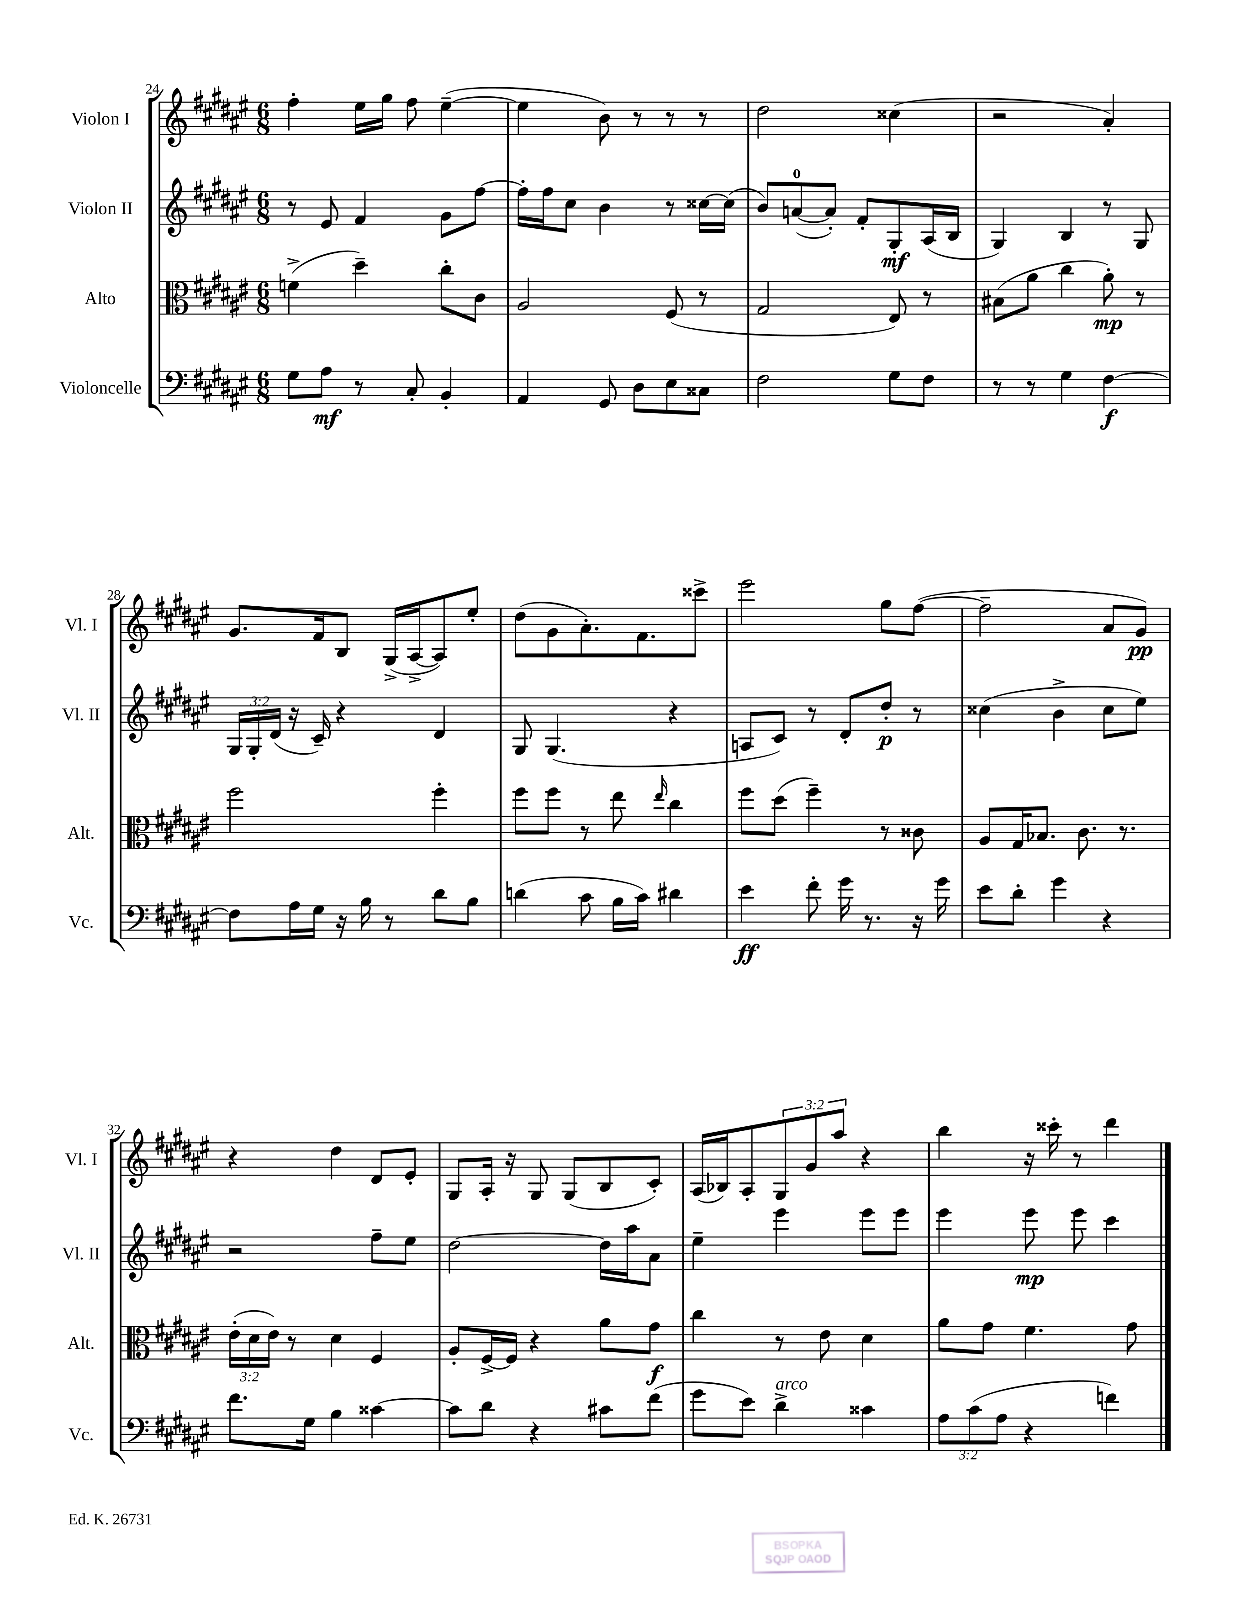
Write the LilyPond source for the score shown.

<<
\new StaffGroup <<
\new Staff = "s0" \with { instrumentName = "Violon I" shortInstrumentName = "Vl. I" } {
    \clef treble \key fis \major \numericTimeSignature \time 6/8 \override Staff.TupletNumber.text = #tuplet-number::calc-fraction-text
    fis''4-. eis''16 gis''16 fis''8 eis''4~--( |
    eis''4 b'8) r8 r8 r8 |
    dis''2 cisis''4( |
    r2 ais'4-.) |
    gis'8. fis'16 b8 gis16->( ais16~-> ais8) eis''8-. |
    dis''8( gis'8 ais'8.-.) fis'8. cisis'''8-> |
    eis'''2 gis''8 fis''8~( |
    fis''2-- ais'8 gis'8\pp) |
    r4 dis''4 dis'8 eis'8-. |
    gis8 ais16-. r16 gis8 gis8( b8 cis'8-.) |
    ais16( bes16) ais8-. \tuplet 3/2 { gis8 gis'8 ais''8 } r4 |
    b''4 r16 cisis'''16-. r8 dis'''4 \bar "|." |
}
\new Staff = "s1" \with { instrumentName = "Violon II" shortInstrumentName = "Vl. II" } {
    \clef treble \key fis \major \numericTimeSignature \time 6/8 \override Staff.TupletNumber.text = #tuplet-number::calc-fraction-text
    r8 eis'8 fis'4 gis'8 fis''8~ |
    fis''16-. fis''16 cis''8 b'4 r8 cisis''16~ cisis''16( |
    b'8) a'8-0~( a'8-.) fis'8-. gis8-.\mf ais16( b16 |
    gis4) b4 r8 gis8 |
    \tuplet 3/2 { gis16 gis16-. dis'16( } r16 cis'16--) r4 dis'4 |
    gis8 gis4.( r4 |
    a8 cis'8) r8 dis'8-. dis''8-.\p r8 |
    cisis''4( b'4-> cisis''8 eis''8) |
    r2 fis''8-- eis''8 |
    dis''2~ dis''16 ais''16 ais'8 |
    eis''4-- eis'''4 eis'''8 eis'''8 |
    eis'''4 eis'''8\mp eis'''8 cis'''4 \bar "|." |
}
\new Staff = "s2" \with { instrumentName = "Alto" shortInstrumentName = "Alt." } {
    \clef alto \key fis \major \numericTimeSignature \time 6/8 \override Staff.TupletNumber.text = #tuplet-number::calc-fraction-text
    f'4->( dis''4--) cis''8-. cis'8 |
    ais2 fis8( r8 |
    gis2 eis8) r8 |
    bis8( ais'8 cis''4 ais'8-.\mp) r8 |
    fis''2 fis''4-. |
    fis''8 fis''8 r8 eis''8 \grace { eis''16 } cis''4 |
    fis''8 dis''8( fis''4--) r8 cisis'8 |
    ais8 gis16 bes8. cis'8. r8. |
    \tuplet 3/2 { eis'16-.( dis'16 eis'16) } r8 dis'4 fis4 |
    ais8-. fis16~-> fis16 r4 ais'8 gis'8\f |
    cis''4 r8 eis'8 dis'4 |
    ais'8 gis'8 fis'4. gis'8 \bar "|." |
}
\new Staff = "s3" \with { instrumentName = "Violoncelle" shortInstrumentName = "Vc." } {
    \clef bass \key fis \major \numericTimeSignature \time 6/8 \override Staff.TupletNumber.text = #tuplet-number::calc-fraction-text
    gis8 ais8\mf r8 cis8-. b,4-. |
    ais,4 gis,8 dis8 eis8 cisis8 |
    fis2 gis8 fis8 |
    r8 r8 gis4 fis4~\f |
    fis8 ais16 gis16 r16 b16 r8 dis'8 b8 |
    d'4( cis'8 b16 cis'16) dis'4 |
    eis'4\ff fis'8-. gis'16 r8. r16 gis'16 |
    eis'8 dis'8-. gis'4 r4 |
    fis'8. gis16 b4 cisis'4~ |
    cisis'8 dis'8 r4 cis'8 fis'8( |
    gis'8 eis'8) dis'4->^\markup { \italic "arco" } cisis'4 |
    \tuplet 3/2 { ais8 cis'8( ais8 } r4 f'4) \bar "|." |
}
>>
>>
\layout { \context { \Score currentBarNumber = #24 } }
